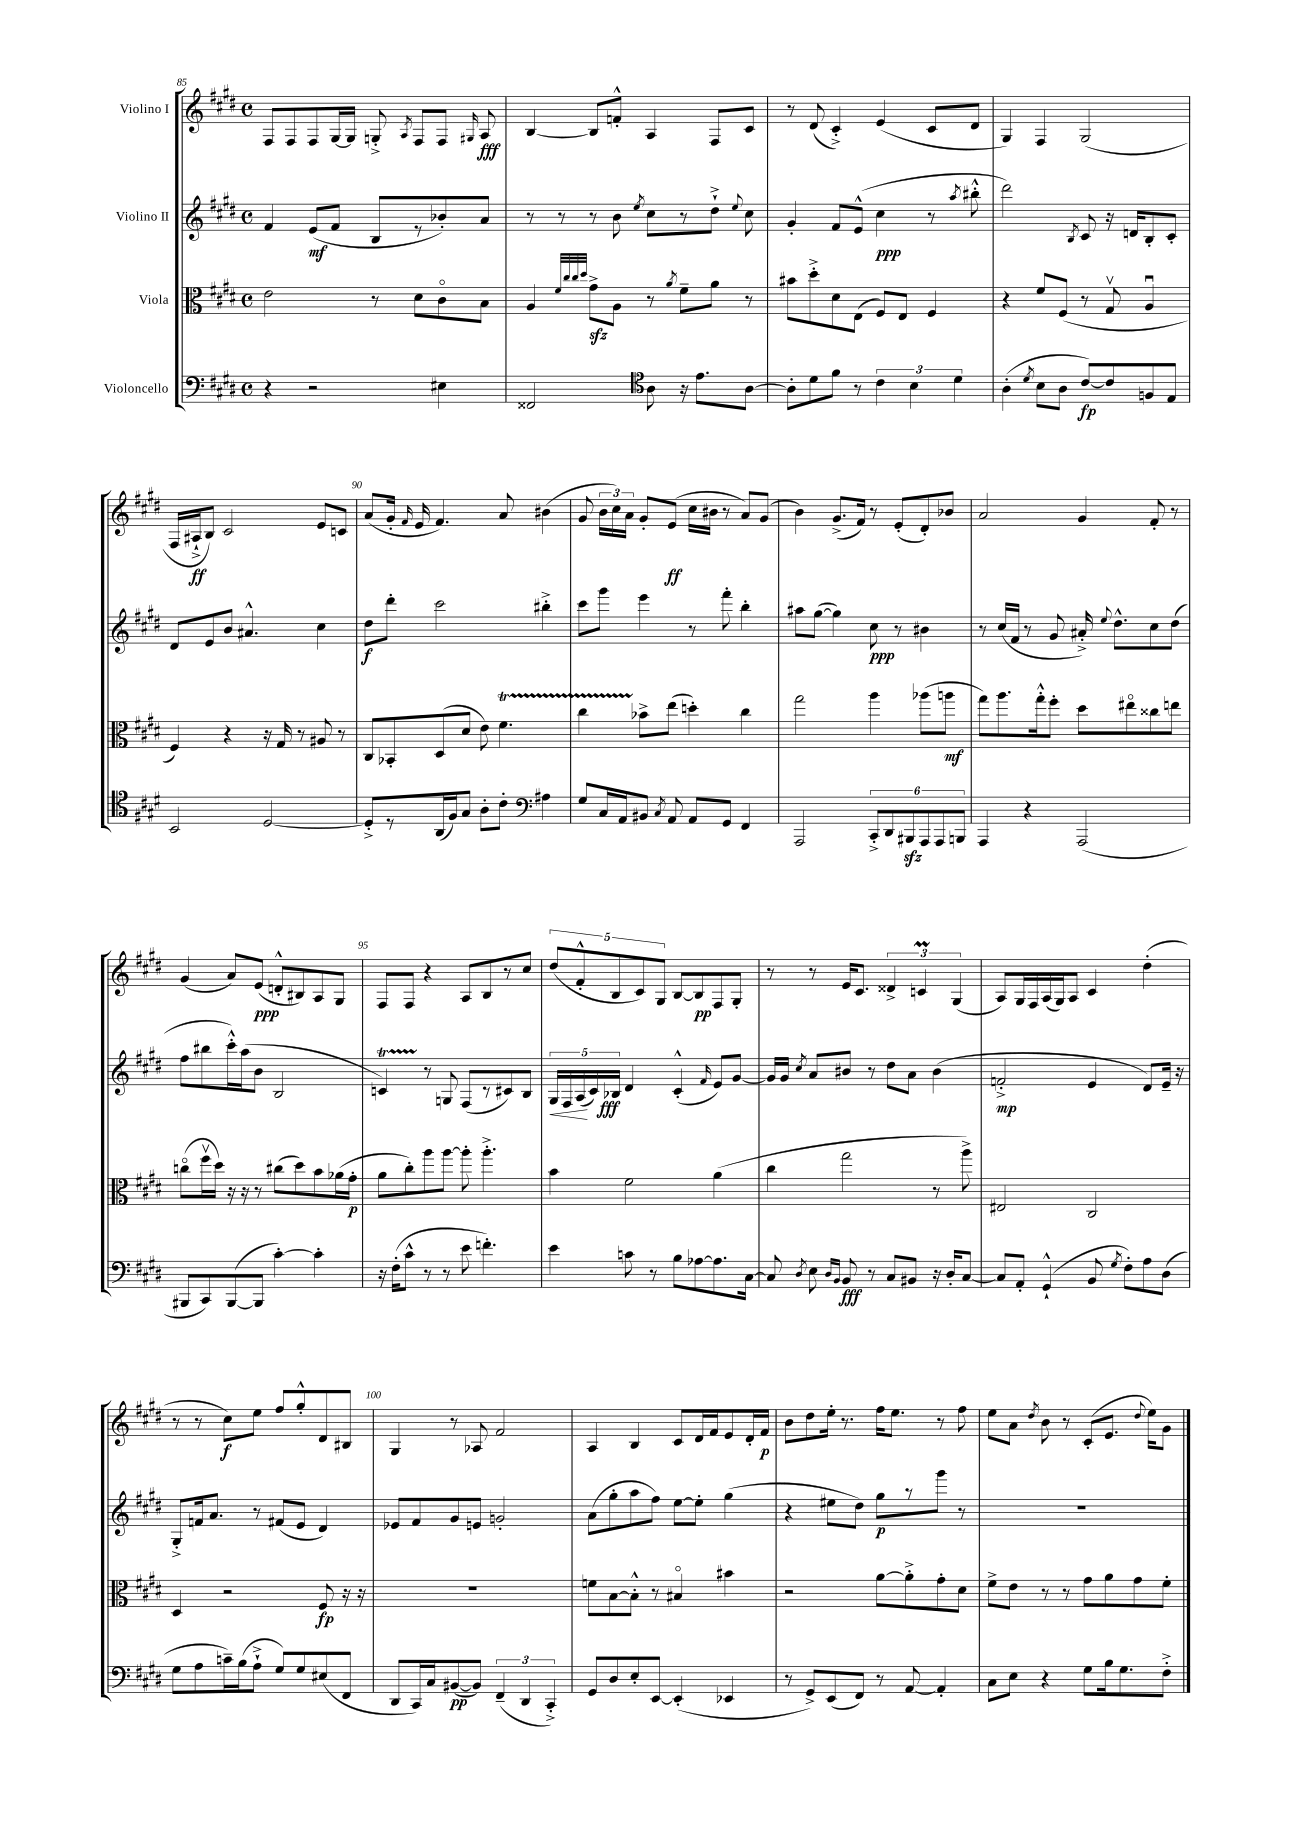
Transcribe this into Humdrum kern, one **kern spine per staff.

**kern	**dynam	**kern	**dynam	**kern	**dynam	**kern	**dynam
*part4	*part4	*part3	*part3	*part2	*part2	*part1	*part1
*staff4	*staff4	*staff3	*staff3	*staff2	*staff2	*staff1	*staff1
*I"Violoncello	*	*I"Viola	*	*I"Violino II	*	*I"Violino I	*
*clefF4	*	*clefC3	*	*clefG2	*	*clefG2	*
*k[f#c#g#d#]	*	*k[f#c#g#d#]	*	*k[f#c#g#d#]	*	*k[f#c#g#d#]	*
*M4/4	*	*M4/4	*	*M4/4	*	*M4/4	*
*met(c)	*	*met(c)	*	*met(c)	*	*met(c)	*
=85	=85	=85	=85	=85	=85	=85	=85
4r	.	2e\	.	4f#/	.	8F#/L	.
.	.	.	.	.	.	8F#/	.
2r	.	.	.	(8e/L	mf	8F#/	.
.	.	.	.	8f#/J	.	[16G#/L	.
.	.	.	.	.	.	16G#/JJ]	.
.	.	8r	.	8B/L	.	8Gn'^/	.
.	.	.	.	.	.	8qA/	.
.	.	8d#\L	.	8r	.	8F#/L	.
4E#X\	.	8c#\	.	8b-X'/)	.	8F#/J	.
.	.	.	.	.	.	16qqG#X/	.
.	.	8B\J	.	8a/J	.	8A/	fff
=86	=86	=86	=86	=86	=86	=86	=86
2FF##X/	.	4A/	.	8r	.	[4B/	.
.	.	.	.	8r	.	.	.
.	.	32qqf#/LLL	.	.	.	.	.
.	.	32qqcc#/	.	.	.	.	.
.	.	32qqcc#/	.	.	.	.	.
.	.	32qqdd#/JJJ	.	.	.	.	.
.	.	8g#zz^\L	.	8r	.	8B/L]	.
.	.	8A\J	.	8b\	.	8fn'^^/J	.
*clefC4	*	*	*	*	*	*	*
.	.	.	.	8qee/	.	.	.
8A\	.	8r	.	8cc#\L	.	4A/	.
.	.	8qa/	.	.	.	.	.
16r	.	8f#~\L	.	8r	.	.	.
8.e\L	.	.	.	.	.	.	.
.	.	8a\J	.	8dd#`^\J	.	8F#/L	.
.	.	.	.	8qqee/	.	.	.
[8A\J	.	8r	.	8cc#\	.	8c#/J	.
=87	=87	=87	=87	=87	=87	=87	=87
8A'\L]	.	8b#X\L	.	4g#'/	.	8r	.
8d#\	.	8dd#'^\	.	.	.	(8d#/	.
8f#\J	.	8d#\	.	8f#/L	.	4c#'^/)	.
8r	.	(8E\J	.	(8e^^/J	.	.	.
6c#\	.	8F#/L)	.	4cc#\	ppp	(4e/	.
.	.	8E/J	.	.	.	.	.
6B\	.	.	.	.	.	.	.
.	.	4F#/	.	8r	.	8c#/L	.
6d#\	.	.	.	.	.	.	.
.	.	.	.	8qaa/	.	.	.
.	.	.	.	8bb#X'^^\	.	8d#/J	.
=88	=88	=88	=88	=88	=88	=88	=88
(4A'\	.	4r	.	2ddd#\)	.	4G#/)	.
8qd#/	.	.	.	.	.	.	.
8B\L	.	8f#/L	.	.	.	4F#/	.
8A\J	.	(8F#/J	.	.	.	.	.
.	.	.	.	8qB/	.	.	.
[8c#/L)	fp	8r	.	8c#/	.	(2G#/	.
8c#/]	.	8G#v/	.	16r	.	.	.
.	.	.	.	16dn/KL	.	.	.
8Fn/	.	4Au/	.	8B'/	.	.	.
8E/J	.	.	.	8c#'/J	.	.	.
!!LO:LB:g=z
=89	=89	=89	=89	=89	=89	=89	=89
2BB/	.	4F#/)	.	8d#/L	.	16F#/LL	.
.	.	.	.	.	.	16A#X`^/J	ff
.	.	.	.	8e/	.	8B/J)	.
.	.	4r	.	8b/J	.	2c#/	.
.	.	.	.	4.a#X^^/	.	.	.
[2D#/	.	16r	.	.	.	.	.
.	.	16G#/	.	.	.	.	.
.	.	8r	.	.	.	.	.
.	.	8A#X/	.	4cc#\	.	8e/L	.
.	.	8r	.	.	.	8cn/J	.
=90	=90	=90	=90	=90	=90	=90	=90
8D#'^/L]	.	8C#/L	.	8dd#\L	f	(8a/L	.
8r	.	8BB-X'/	.	8ddd#'\J	.	16g#'/Jk	.
.	.	.	.	.	.	16qqf#/	.
.	.	.	.	.	.	16e/	.
(16AA/L	.	(8D#/	.	2ccc#\	.	4.f#/)	.
16F#/J)	.	.	.	.	.	.	.
8G#/J	.	8d#/J	.	.	.	.	.
8A'\L	.	8e\)	.	.	.	.	.
8c#'\J	.	4.f#T\	.	.	.	8a/	.
*clefF4	*	*	*	*	*	*	*
4A#X\	.	.	.	4bb#X'^\	.	(4b#X\	.
=91	=91	=91	=91	=91	=91	=91	=91
8G#/L	.	4cc#TTT\	.	8ccc#\L	.	8g#/	.
16C#/L	.	.	.	8ggg#\J	.	24b\LL	.
.	.	.	.	.	.	24cc#\)	.
16AA/J	.	.	.	.	.	.	.
.	.	.	.	.	.	24a\JJ	.
8BB#X/J	.	8b-X^\L	.	4eee\	.	8g#'/L	.
8qC#/	.	.	.	.	.	.	.
8AA/	.	(8ee\J	.	.	.	(8e/J	ff
8AA/L	.	4ddn'\)	.	8r	.	16cc#\LL	.
.	.	.	.	.	.	16b#X\JJ	.
8GG#/J	.	.	.	8fff#'\	.	8r	.
4FF#/	.	4cc#\	.	4bb'\	.	8a/L)	.
.	.	.	.	.	.	(8g#/J	.
=92	=92	=92	=92	=92	=92	=92	=92
2AAA/	.	2gg#\	.	8aa#X\L	.	4b\)	.
.	.	.	.	([8gg#\J	.	.	.
.	.	.	.	4gg#\])	.	(8.g#^/L	.
.	.	.	.	.	.	16f#/Jk)	.
12CC#'^/L	.	4aa\	.	8cc#\	ppp	8r	.
12DD#/	.	.	.	.	.	.	.
.	.	.	.	8r	.	(8e'/L	.
12BBB#Xzz/	.	.	.	.	.	.	.
12AAA/	.	(8aa-X\L	.	4b#X\	.	8d#'/)	.
12AAA/	.	.	.	.	.	.	.
.	.	8aan\J	mf	.	.	8b-X/J	.
12BBBn/J	.	.	.	.	.	.	.
=93	=93	=93	=93	=93	=93	=93	=93
4AAA/	.	8gg#\L)	.	8r	.	2a/	.
.	.	8.aa\	.	(16cc#/LL	.	.	.
.	.	.	.	16f#/JJ	.	.	.
4r	.	.	.	8r	.	.	.
.	.	16gg#'^^\k	.	.	.	.	.
.	.	8ff#'\J	.	8g#/	.	.	.
(2AAA/	.	8dd#\L	.	16a#X'^/)	.	4g#/	.
.	.	.	.	8qqee/	.	.	.
.	.	.	.	8.dd#^^\L	.	.	.
.	.	8ee#X\	.	.	.	.	.
.	.	8cc##X\	.	8cc#\	.	8f#'/	.
.	.	8een\J	.	(8dd#\J	.	8r	.
!!LO:LB:g=z
=94	=94	=94	=94	=94	=94	=94	=94
8BBB#X/L	.	(8ccn\L	.	8ff#\L	.	(4g#/	.
8CC#/)	.	16ff#v\L	.	8bb#X\	.	.	.
.	.	16dd#\JJ)	.	.	.	.	.
([8BBB#/	.	16r	.	16ccc#'^^\L)	.	8a/L)	.
.	.	16r	.	(16aa\J	.	.	.
8BBB#/J]	.	8r	.	8b\J	.	(8e/J	ppp
[4c#'\)	.	(8cc#X\L	.	2B/	.	8dn'^^/L	.
.	.	8dd#\)	.	.	.	8B#X/)	.
4c#'\]	.	8b\	.	.	.	8A/	.
.	.	(16a-X\L	.	.	.	8G#/J	.
.	.	16g#'\JJ	p	.	.	.	.
=95	=95	=95	=95	=95	=95	=95	=95
16r	.	8a\L	.	4cnT/)	.	8F#/L	.
(16F#'\KL	.	.	.	.	.	.	.
8c#^^\J	.	8cc#'\)	.	.	.	8F#/J	.
8r	.	8aa\	.	8r	.	4r	.
8r	.	[8aa\J	.	8Gn/	.	.	.
8e\	.	8aa'\]	.	(8F#/L	.	8A/L	.
4.fn'\)	.	4.aa'^\	.	8r	.	8B/	.
.	.	.	.	8c#X/)	.	8r	.
.	.	.	.	8B/J	.	8cc#/J	.
=96	=96	=96	=96	=96	=96	=96	=96
!	!	!	!	!	!LO:HP:b	!	!
4e\	.	4b\	.	20G#/LL	<	(10dd#/L	.
.	.	.	.	20F#/	.	.	.
.	.	.	.	(20A/	.	10f#'^^/	.
.	.	.	.	20c#/)	[	.	.
.	.	.	.	20B-X/JJ	fff	10B/	.
8cn\	.	2f#\	.	4d#/	.	.	.
.	.	.	.	.	.	10c#/)	.
8r	.	.	.	.	.	.	.
.	.	.	.	.	.	10G#/J	.
8B\L	.	.	.	(4c#'^^/	.	[8B/L	.
[8A-X\	.	.	.	.	.	8B/]	pp
.	.	.	.	16qqf#/	.	.	.
8.A-\]	.	(4a\	.	8e/L)	.	8F#/	.
.	.	.	.	[8g#/J	.	8G#'/J	.
[16C#\Jk	.	.	.	.	.	.	.
=97	=97	=97	=97	=97	=97	=97	=97
8C#/]	.	4cc#\	.	16g#/LL]	.	8r	.
.	.	.	.	16g#/JJ	.	.	.
8qD#/	.	.	.	8qcc#/	.	.	.
8E\	.	.	.	8a/L	.	8r	.
16qqD#/LL	.	.	.	.	.	.	.
16qqBB/JJ	.	.	.	.	.	.	.
8BB/	fff	2gg#\	.	8b#X/J	.	16e/KL	.
.	.	.	.	.	.	8.c#/J	.
8r	.	.	.	8r	.	.	.
8C#/L	.	.	.	8dd#\L	.	6d##X^/	.
8BB#X/J	.	.	.	8a\J	.	.	.
.	.	.	.	.	.	6cnM/	.
16r	.	8r	.	(4b#\	.	.	.
16D#'/KL	.	.	.	.	.	.	.
.	.	.	.	.	.	(6G#/	.
[8C#/J	.	8aa^\)	.	.	.	.	.
=98	=98	=98	=98	=98	=98	=98	=98
8C#/L]	.	2E#X/	.	2fn'^/	mp	8A/L)	.
8AA'/J	.	.	.	.	.	16G#/L	.
.	.	.	.	.	.	16F#/	.
(4GG#`^^/	.	.	.	.	.	(16A/	.
.	.	.	.	.	.	16G#/J)	.
.	.	.	.	.	.	8A/J	.
8BB/	.	2C#/	.	4e/	.	4c#/	.
8qG#/	.	.	.	.	.	.	.
8F#'\L)	.	.	.	.	.	.	.
8A\	.	.	.	8d#/L)	.	(4dd#'\	.
(8D#\J	.	.	.	16e~/Jk	.	.	.
.	.	.	.	16r	.	.	.
!!LO:LB:g=z
=99	=99	=99	=99	=99	=99	=99	=99
8G#\L	.	4D#/	.	8G#'^/L	.	8r	.
8A\	.	.	.	16fn/k	.	8r	.
.	.	.	.	8.a/J	.	.	.
16cn~\L)	.	2r	.	.	.	8cc#\L)	f
(16B\J	.	.	.	.	.	.	.
8A`^\J	.	.	.	8r	.	8ee\J	.
8G#/L)	.	.	.	(8f#X/L	.	8ff#/L	.
8G#/	.	.	.	8e/J	.	8gg#'^^/	.
(8E#X/	.	8F#/	fp	4d#/)	.	8d#/	.
8FF#/J	.	16r	.	.	.	8B#X/J	.
.	.	16r	.	.	.	.	.
=100	=100	=100	=100	=100	=100	=100	=100
8DD#/L	.	1r	.	8e-X/L	.	4G#/	.
16CC#/L)	.	.	.	8f#/	.	.	.
16C#/J	.	.	.	.	.	.	.
([8BB#X/	pp	.	.	8g#/	.	8r	.
8BB#/J])	.	.	.	8en/J	.	8A-X/	.
(6FF#~/	.	.	.	2gn'/	.	2f#/	.
6DD#/	.	.	.	.	.	.	.
6CC#'^/)	.	.	.	.	.	.	.
=101	=101	=101	=101	=101	=101	=101	=101
8GG#/L	.	8fn\L	.	(8a\L	.	4A/	.
8D#/	.	[8B\	.	8gg#'\	.	.	.
8E'/	.	8B'^^\J]	.	8aa\	.	4B/	.
[8EE/J	.	8r	.	8ff#\J)	.	.	.
(4EE'/]	.	4B#X/	.	[8ee\L	.	8c#/L	.
.	.	.	.	8ee'\J]	.	16d#/L	.
.	.	.	.	.	.	16f#/J	.
4EE-X/	.	4b#X\	.	(4gg#\	.	8e/	.
.	.	.	.	.	.	16d#'/L	.
.	.	.	.	.	.	16f#/JJ	p
=102	=102	=102	=102	=102	=102	=102	=102
8r	.	2r	.	4r	.	8b\L	.
8GG#^/L)	.	.	.	.	.	8dd#\	.
(8EE/	.	.	.	8ee#X\L	.	16ee'\Jk	.
.	.	.	.	.	.	8.r	.
8FF#/J)	.	.	.	8dd#\J)	.	.	.
8r	.	[8a\L	.	8gg#\L	p	16ff#\KL	.
.	.	.	.	.	.	8.ee\J	.
[8AA/	.	8a'^\]	.	8r	.	.	.
4AA'/]	.	8g#'\	.	8ggg#\J	.	8r	.
.	.	8d#\J	.	8r	.	8ff#\	.
=103	=103	=103	=103	=103	=103	=103	=103
8C#\L	.	8f#^\L	.	1r	.	8ee\L	.
8E\J	.	8e\J	.	.	.	8a\J	.
.	.	.	.	.	.	8qdd#/	.
4r	.	8r	.	.	.	8b\	.
.	.	8r	.	.	.	8r	.
8G#\L	.	8g#\L	.	.	.	(8c#'/L	.
16B\k	.	8a\	.	.	.	8.e/J	.
8.G#\	.	.	.	.	.	.	.
.	.	8g#\	.	.	.	.	.
.	.	.	.	.	.	8qqdd#/	.
.	.	.	.	.	.	16ee\KL)	.
8F#'^\J	.	8f#'\J	.	.	.	8g#\J	.
==	==	==	==	==	==	==	==
*-	*-	*-	*-	*-	*-	*-	*-
